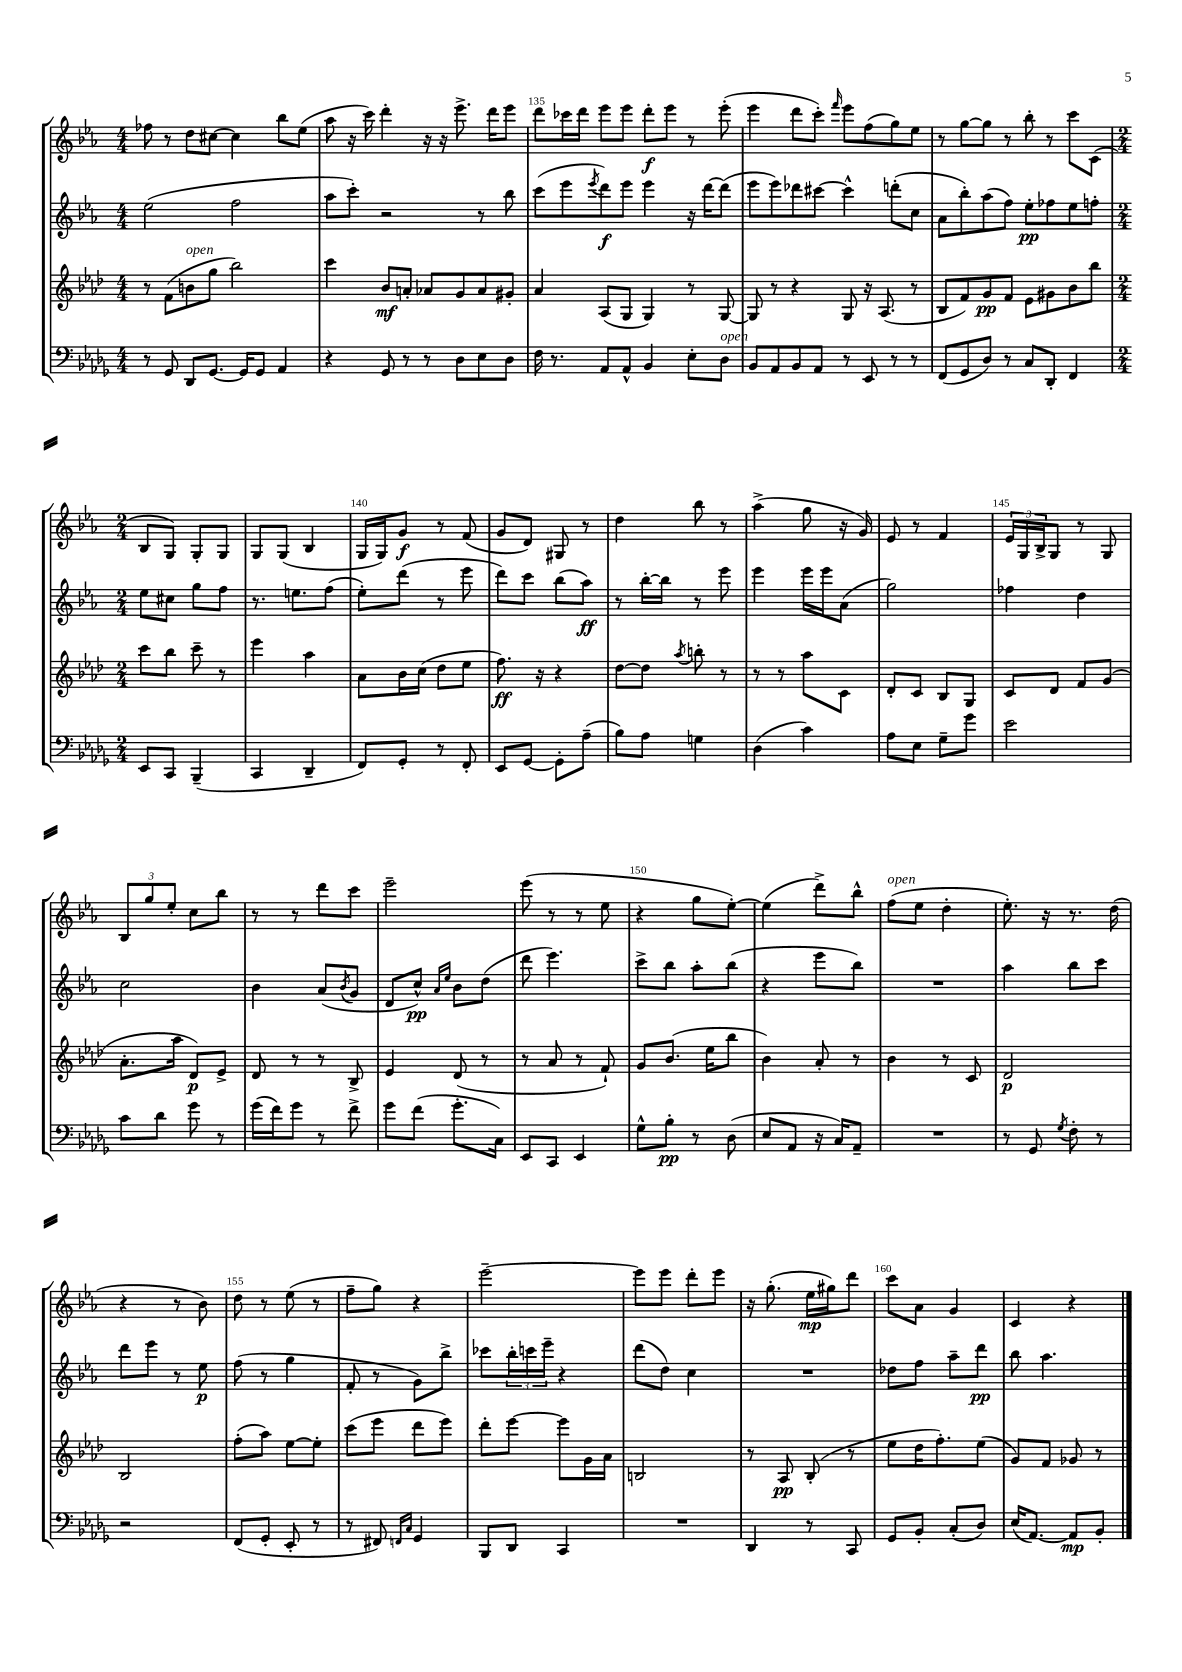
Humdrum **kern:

**kern	**dynam	**kern	**dynam	**kern	**dynam	**kern	**dynam
*part4	*part4	*part3	*part3	*part2	*part2	*part1	*part1
*staff4	*staff4	*staff3	*staff3	*staff2	*staff2	*staff1	*staff1
*clefF4	*	*clefG2	*	*clefG2	*	*clefG2	*
*k[b-e-a-d-g-]	*	*k[b-e-a-d-]	*	*k[b-e-a-]	*	*k[b-e-a-]	*
*M4/4	*	*M4/4	*	*M4/4	*	*M4/4	*
=133	=133	=133	=133	=133	=133	=133	=133
8r	.	8r	.	(2ee-\	.	8ff-X\	.
8GG-/	.	(8f\L	.	.	.	8r	.
!	!	!LO:TX:a:i:t=open	!	!	!	!	!
8DD-/L	.	8bn\	.	.	.	8dd\L	.
[8.GG-/J	.	8gg\J	.	.	.	[8cc#X\J	.
.	.	2bb-\)	.	2ff\	.	4cc#\]	.
16GG-/KL]	.	.	.	.	.	.	.
8GG-/J	.	.	.	.	.	.	.
4AA-/	.	.	.	.	.	8bb-\L	.
.	.	.	.	.	.	(8ee-\J	.
=134	=134	=134	=134	=134	=134	=134	=134
4r	.	4ccc\	.	8aa-\L	.	8aa-\	.
.	.	.	.	8ccc'\J)	.	16r	.
.	.	.	.	.	.	16ccc\)	.
8GG-/	.	8b-/L	mf	2r	.	4ddd'\	.
8r	.	8an'/J	.	.	.	.	.
8r	.	8a-X/L	.	.	.	16r	.
.	.	.	.	.	.	16r	.
8D-\L	.	8g/	.	.	.	8.eee-^\	.
8E-\	.	8a-/	.	8r	.	.	.
.	.	.	.	.	.	16ddd\KL	.
8D-\J	.	8g#X'/J	.	8bb-\	.	8eee-\J	.
=135	=135	=135	=135	=135	=135	=135	=135
16F\	.	4a-/	.	(8ccc\L	.	8ddd\L	.
8.r	.	.	.	.	.	.	.
.	.	.	.	8eee-\	.	16ccc-X\L	.
.	.	.	.	.	.	16ddd\JJ	.
.	.	.	.	8qeee-/	.	.	.
8AA-/L	.	(8A-/L	.	8ddd\)	f	8eee-\L	.
8AA-^^/J	.	8G/J	.	8eee-\J	.	8eee-\J	.
4BB-/	.	4G/)	.	4eee-\	.	8ddd'\L	f
.	.	.	.	.	.	8eee-\J	.
8E-'\L	.	8r	.	16r	.	8r	.
.	.	.	.	[16ddd\KL	.	.	.
!LO:TX:a:i:t=open	!	!	!	!	!	!	!
8D-\J	.	[8G/	.	(8ddd\J]	.	(8eee-'\	.
=136	=136	=136	=136	=136	=136	=136	=136
8BB-/L	.	8G/]	.	8eee-\L	.	4eee-\	.
8AA-/	.	8r	.	8eee-\)	.	.	.
8BB-/	.	4r	.	8ddd-X\	.	8ddd\L	.
8AA-/J	.	.	.	[8ccc#X\J	.	8ccc'\J)	.
.	.	.	.	.	.	16qqfff/	.
8r	.	8G/	.	4ccc#^^\]	.	8eee-\L	.
8EE-/	.	16r	.	.	.	(8ff\	.
.	.	(8.A-/	.	.	.	.	.
8r	.	.	.	(8dddn'\L	.	8gg\)	.
8r	.	8r	.	8cc\J	.	8ee-\J	.
=137	=137	=137	=137	=137	=137	=137	=137
(8FF/L	.	8B-/L	.	8a-\L	.	8r	.
8GG-/	.	8f/)	.	8bb-'\)	.	[8gg\L	.
8D-/J)	.	8g/	pp	(8aa-\	.	8gg\J]	.
8r	.	8f/J	.	8ff\J)	.	8r	.
8C/L	.	8e-\L	.	8ee-'\L	pp	8bb-'\	.
8DD-'/J	.	8g#X\	.	8ff-X\	.	8r	.
4FF/	.	8b-\	.	8ee-\	.	8ccc\L	.
.	.	8bb-\J	.	8ffn'\J	.	(8c\J	.
!!LO:LB:g=z
=138	=138	=138	=138	=138	=138	=138	=138
*M2/4	*	*M2/4	*	*M2/4	*	*M2/4	*
8EE-/L	.	8ccc\L	.	8ee-\L	.	8B-/L	.
8CC/J	.	8bb-\J	.	8cc#X\J	.	8G/J)	.
(4BBB-~/	.	8ccc~\	.	8gg\L	.	8G'/L	.
.	.	8r	.	8ff\J	.	8G/J	.
=139	=139	=139	=139	=139	=139	=139	=139
4CC/	.	4eee-\	.	8.r	.	8G/L	.
.	.	.	.	.	.	(8G/J	.
.	.	.	.	8.een\L	.	.	.
4DD-~/	.	4aa-\	.	.	.	4B-/	.
.	.	.	.	(8ff\J	.	.	.
=140	=140	=140	=140	=140	=140	=140	=140
8FF/L)	.	8a-\L	.	8ee-'\L)	.	16G/LL	.
.	.	.	.	.	.	16G/J)	.
8GG-'/J	.	16b-\L	.	(8ddd\J	.	8g/J	f
.	.	(16cc\JJ	.	.	.	.	.
8r	.	8dd-\L	.	8r	.	8r	.
8FF'/	.	8ee-\J	.	8eee-\	.	(8f/	.
=141	=141	=141	=141	=141	=141	=141	=141
8EE-/L	.	8.ff\)	ff	8ddd\L)	.	8g/L	.
[8GG-/J	.	.	.	8ccc\J	.	8d/J)	.
.	.	16r	.	.	.	.	.
8GG-'\L]	.	4r	.	(8bb-\L	.	8G#X/	.
(8A-~\J	.	.	.	8aa-\J)	ff	8r	.
=142	=142	=142	=142	=142	=142	=142	=142
8B-\L)	.	[8dd-\L	.	8r	.	4dd\	.
8A-\J	.	8dd-\J]	.	[16bb-'\LL	.	.	.
.	.	.	.	16bb-\JJ]	.	.	.
.	.	8qaa-/	.	.	.	.	.
4Gn\	.	8bbn'\	.	8r	.	8bb-\	.
.	.	8r	.	8eee-\	.	8r	.
=143	=143	=143	=143	=143	=143	=143	=143
(4D-\	.	8r	.	4eee-\	.	(4aa-^\	.
.	.	8r	.	.	.	.	.
4c\)	.	8aa-\L	.	16eee-\LL	.	8gg\	.
.	.	.	.	16eee-\J	.	.	.
.	.	8c\J	.	(8a-\J	.	16r	.
.	.	.	.	.	.	16g/)	.
=144	=144	=144	=144	=144	=144	=144	=144
8A-\L	.	8d-'/L	.	2gg\)	.	8e-/	.
8E-\J	.	8c/J	.	.	.	8r	.
8G-~\L	.	8B-/L	.	.	.	4f/	.
8g-\J	.	8G/J	.	.	.	.	.
=145	=145	=145	=145	=145	=145	=145	=145
2e-\	.	8c/L	.	4ff-X\	.	24e-/LL	.
.	.	.	.	.	.	24G/	.
.	.	.	.	.	.	24B-^/J	.
.	.	8d-/J	.	.	.	8G/J	.
.	.	8f/L	.	4dd\	.	8r	.
.	.	(8g/J	.	.	.	8G/	.
!!LO:LB:g=z
=146	=146	=146	=146	=146	=146	=146	=146
8c\L	.	8.a-'\L	.	2cc\	.	12B-/L	.
.	.	.	.	.	.	12gg/	.
8d-\J	.	.	.	.	.	.	.
.	.	.	.	.	.	12ee-'/J	.
.	.	16aa-\Jk	.	.	.	.	.
8g-\	.	8d-/L)	p	.	.	8cc\L	.
8r	.	8e-^/J	.	.	.	8bb-\J	.
=147	=147	=147	=147	=147	=147	=147	=147
(16g-\LL	.	8d-/	.	4b-\	.	8r	.
16f\J)	.	.	.	.	.	.	.
8g-\J	.	8r	.	.	.	8r	.
8r	.	8r	.	(8a-/L	.	8ddd\L	.
.	.	.	.	8qb-/	.	.	.
8f^\	.	8B-^/	.	8g/J	.	8ccc\J	.
=148	=148	=148	=148	=148	=148	=148	=148
8g-\L	.	4e-/	.	8d/L	.	2eee-~\	.
(8f\J	.	.	.	8cc^^/J)	pp	.	.
.	.	.	.	16qqa-/LL	.	.	.
.	.	.	.	16qqee-/JJ	.	.	.
8.g-'\L	.	(8d-/	.	8b-\L	.	.	.
.	.	8r	.	(8dd\J	.	.	.
16C\Jk)	.	.	.	.	.	.	.
=149	=149	=149	=149	=149	=149	=149	=149
8EE-/L	.	8r	.	8ddd\	.	(8eee-\	.
8CC/J	.	8a-/	.	4.eee-\)	.	8r	.
4EE-/	.	8r	.	.	.	8r	.
.	.	8f`/)	.	.	.	8ee-\	.
=150	=150	=150	=150	=150	=150	=150	=150
8G-^^\L	.	8g/L	.	8ccc^\L	.	4r	.
8B-'\J	pp	(8.b-/J	.	8bb-\J	.	.	.
8r	.	.	.	8aa-'\L	.	8gg\L	.
.	.	16ee-\KL	.	.	.	.	.
(8D-\	.	8bb-\J	.	(8bb-\J	.	[8ee-'\J)	.
=151	=151	=151	=151	=151	=151	=151	=151
8E-/L	.	4b-\)	.	4r	.	(4ee-\]	.
8AA-/J	.	.	.	.	.	.	.
16r	.	8a-'/	.	8eee-\L	.	8ddd^\L)	.
16C/KL)	.	.	.	.	.	.	.
8AA-~/J	.	8r	.	8bb-\J)	.	8bb-^^\J	.
=152	=152	=152	=152	=152	=152	=152	=152
!	!	!	!	!	!	!LO:TX:a:i:t=open	!
2r	.	4b-\	.	2r	.	(8ff\L	.
.	.	.	.	.	.	8ee-\J	.
.	.	8r	.	.	.	4dd'\	.
.	.	8c/	.	.	.	.	.
=153	=153	=153	=153	=153	=153	=153	=153
8r	.	2d-/	p	4aa-\	.	8.ee-'\)	.
8GG-/	.	.	.	.	.	.	.
.	.	.	.	.	.	16r	.
8qG-/	.	.	.	.	.	.	.
8F'\	.	.	.	8bb-\L	.	8.r	.
8r	.	.	.	8ccc\J	.	.	.
.	.	.	.	.	.	(16dd\	.
!!LO:LB:g=z
=154	=154	=154	=154	=154	=154	=154	=154
2r	.	2B-/	.	8ddd\L	.	4r	.
.	.	.	.	8eee-\J	.	.	.
.	.	.	.	8r	.	8r	.
.	.	.	.	8ee-\	p	8b-\)	.
=155	=155	=155	=155	=155	=155	=155	=155
(8FF/L	.	(8ff'\L	.	(8ff\	.	8dd\	.
8GG-'/J	.	8aa-\J)	.	8r	.	8r	.
8EE-'/	.	[8ee-\L	.	4gg\	.	(8ee-\	.
8r	.	8ee-'\J]	.	.	.	8r	.
=156	=156	=156	=156	=156	=156	=156	=156
8r	.	(8ccc\L	.	8f'/	.	8ff~\L	.
8FF#X/)	.	8eee-\J	.	8r	.	8gg\J)	.
16qqFFn/LL	.	.	.	.	.	.	.
16qqC/JJ	.	.	.	.	.	.	.
4GG-/	.	8ddd-\L	.	8g\L)	.	4r	.
.	.	8eee-\J)	.	8bb-^\J	.	.	.
=157	=157	=157	=157	=157	=157	=157	=157
8BBB-/L	.	8ddd-'\L	.	8ccc-X\L	.	[2eee-~\	.
8DD-/J	.	[8eee-\J	.	24bb-'\L	.	.	.
.	.	.	.	24cccn\	.	.	.
.	.	.	.	24eee-~\JJ	.	.	.
4CC/	.	8eee-\L]	.	4r	.	.	.
.	.	16g\L	.	.	.	.	.
.	.	16a-\JJ	.	.	.	.	.
=158	=158	=158	=158	=158	=158	=158	=158
2r	.	2Bn/	.	(8ddd\L	.	8eee-\L]	.
.	.	.	.	8dd\J)	.	8eee-\J	.
.	.	.	.	4cc\	.	8ddd'\L	.
.	.	.	.	.	.	8eee-\J	.
=159	=159	=159	=159	=159	=159	=159	=159
4DD-/	.	8r	.	2r	.	16r	.
.	.	.	.	.	.	(8.gg'\	.
.	.	8A-/	pp	.	.	.	.
8r	.	(8B-'/	.	.	.	16ee-\LL	mp
.	.	.	.	.	.	16gg#X\J)	.
8CC/	.	8r	.	.	.	8ddd\J	.
=160	=160	=160	=160	=160	=160	=160	=160
8GG-/L	.	8ee-\L	.	8dd-X\L	.	8ccc\L	.
8BB-'/J	.	16dd-\K	.	8ff\J	.	8a-\J	.
.	.	8.ff'\)	.	.	.	.	.
(8C'/L	.	.	.	8aa-~\L	.	4g/	.
8D-/J)	.	(8ee-\J	.	8ddd\J	pp	.	.
=161	=161	=161	=161	=161	=161	=161	=161
(16E-/KL	.	8g/L)	.	8bb-\	.	4c/	.
[8.AA-/J)	.	.	.	.	.	.	.
.	.	8f/J	.	4.aa-\	.	.	.
8AA-/L]	mp	8g-X/	.	.	.	4r	.
8BB-'/J	.	8r	.	.	.	.	.
==	==	==	==	==	==	==	==
*-	*-	*-	*-	*-	*-	*-	*-
